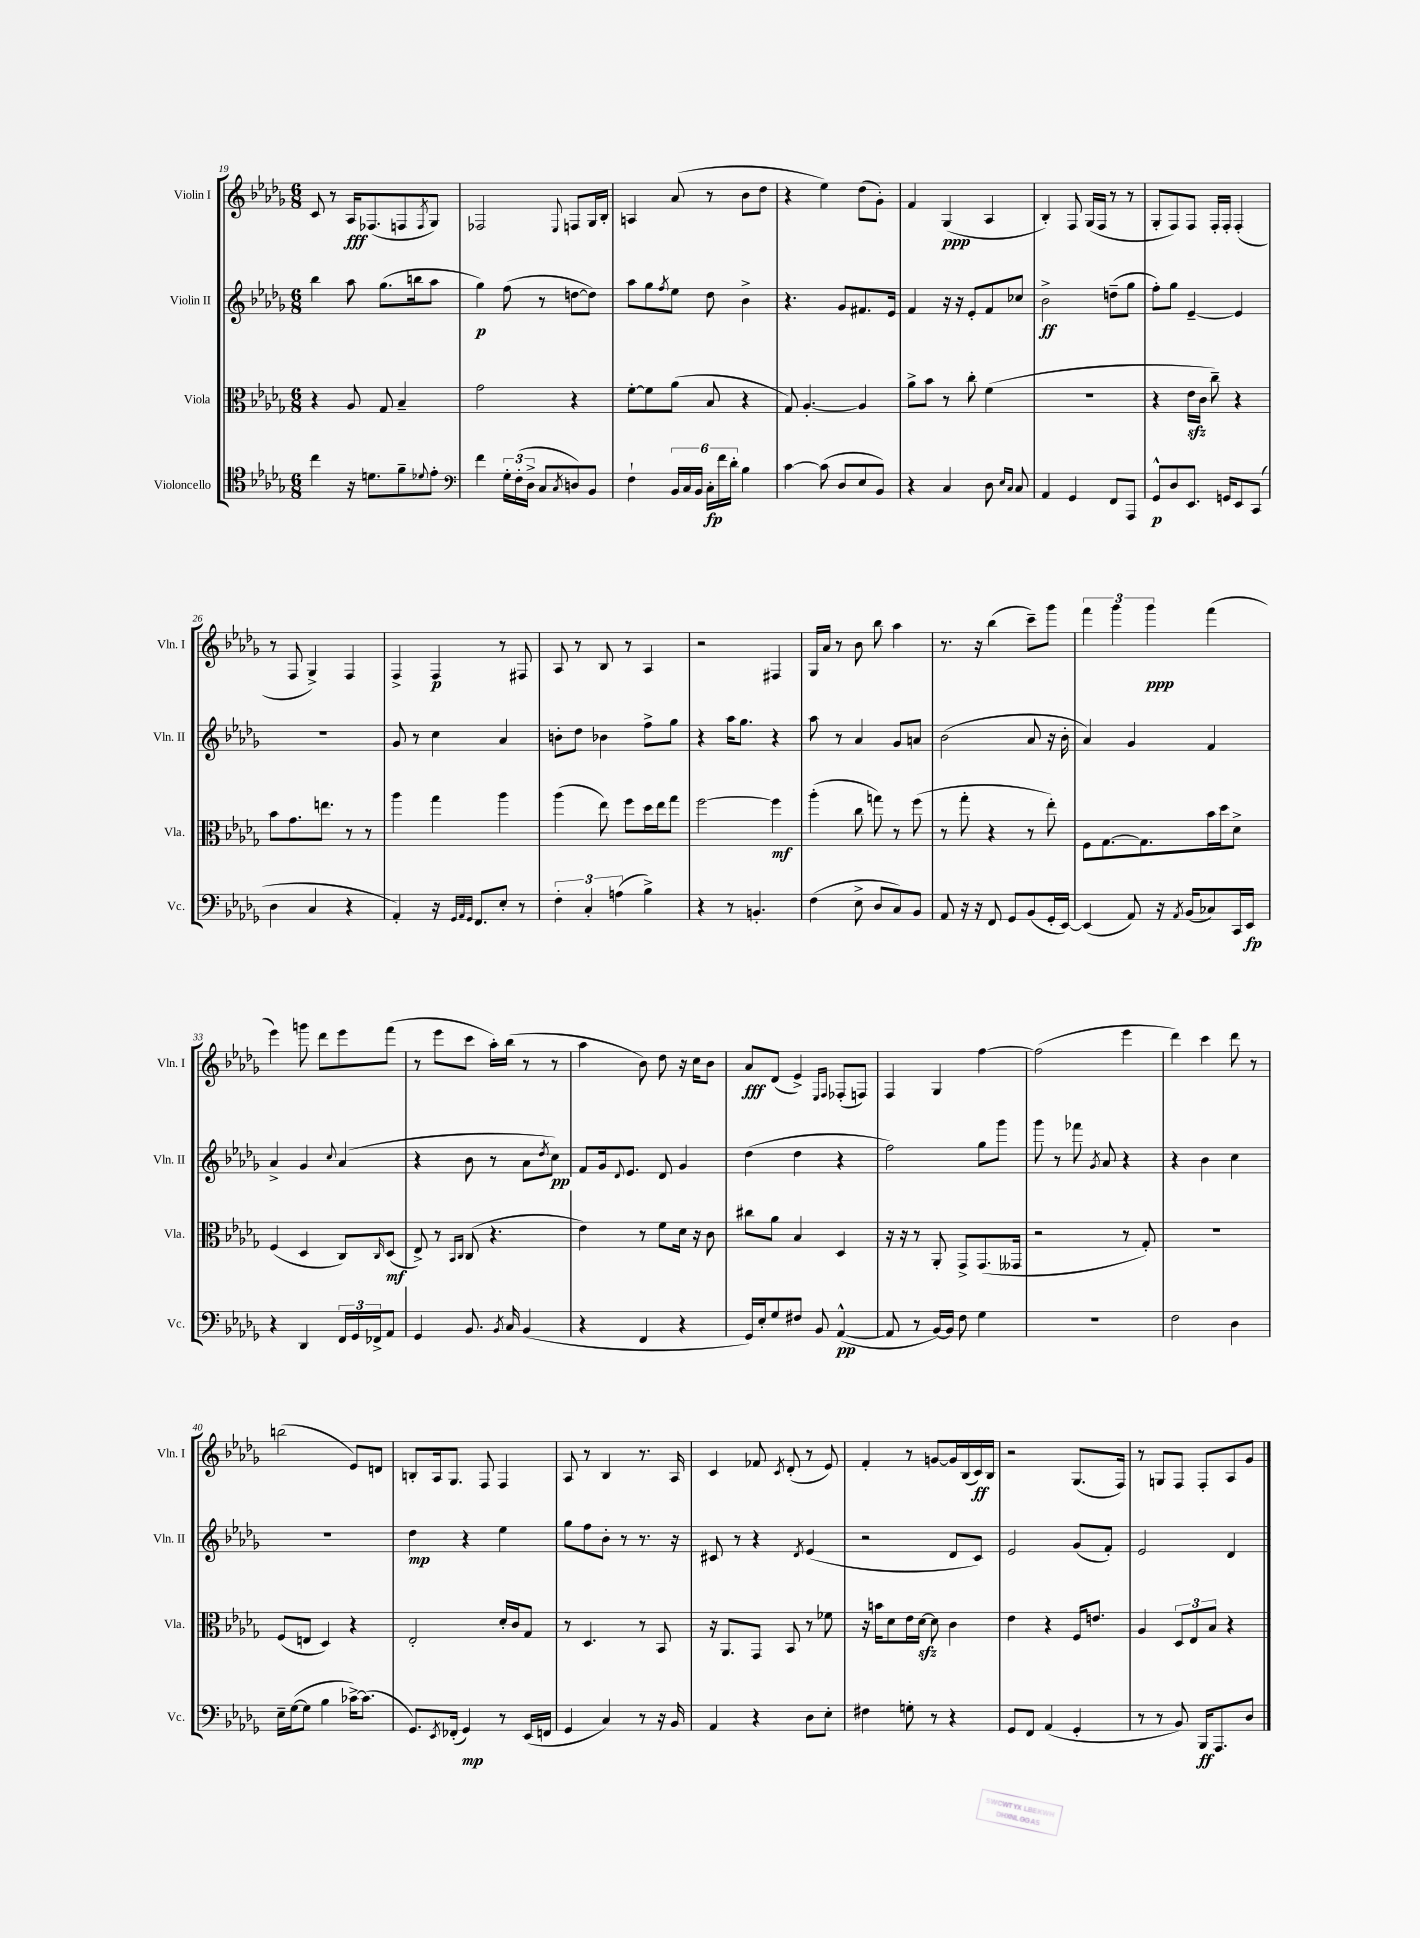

**kern	**dynam	**kern	**dynam	**kern	**dynam	**kern	**dynam
*part4	*part4	*part3	*part3	*part2	*part2	*part1	*part1
*staff4	*staff4	*staff3	*staff3	*staff2	*staff2	*staff1	*staff1
*I"Violoncello	*	*I"Viola	*	*I"Violin II	*	*I"Violin I	*
*I'Vc.	*	*I'Vla.	*	*I'Vln. II	*	*I'Vln. I	*
*clefC4	*	*clefC3	*	*clefG2	*	*clefG2	*
*k[b-e-a-d-g-]	*	*k[b-e-a-d-g-]	*	*k[b-e-a-d-g-]	*	*k[b-e-a-d-g-]	*
*M6/8	*	*M6/8	*	*M6/8	*	*M6/8	*
=19	=19	=19	=19	=19	=19	=19	=19
4cc\	.	4r	.	4bb-\	.	8c/	.
.	.	.	.	.	.	8r	.
16r	.	8A-/	.	8aa-\	.	16A-/KL	fff
8.dn\L	.	.	.	.	.	(8.F-X/	.
.	.	8G-/	.	(8.gg-\L	.	.	.
8f~\	.	4B-~/	.	.	.	8Fn/	.
.	.	.	.	16bbn\k	.	.	.
8qqd-X/	.	.	.	.	.	8qF/	.
8e-'\J	.	.	.	8aa-\J	.	8G-/J)	.
=20	=20	=20	=20	=20	=20	=20	=20
*clefF4	*	*	*	*	*	*	*
4f\	.	2g-\	.	4gg-\)	p	2F-X/	.
24G-'\LL	.	.	.	(8ff\	.	.	.
(24F'\	.	.	.	.	.	.	.
24D-^\JJ	.	.	.	.	.	.	.
8C/L	.	.	.	8r	.	.	.
8qC/	.	.	.	.	.	8qqE-/	.
8Dn/)	.	4r	.	[8ddn\L	.	8Fn/L	.
8BB-/J	.	.	.	8dd\J])	.	16G-/L	.
.	.	.	.	.	.	16B-'/JJ	.
=21	=21	=21	=21	=21	=21	=21	=21
4F`\	.	[8f'\L	.	8aa-\L	.	4An/	.
.	.	8f\]	.	8gg-\	.	.	.
.	.	.	.	8qff/	.	.	.
24BB-/LL	.	(8a-\J	.	8ee-\J	.	(8a-/	.
24C/	.	.	.	.	.	.	.
24BB-/JJ	.	.	.	.	.	.	.
24C'\LL	fp	8B-/	.	8dd-\	.	8r	.
24f\	.	.	.	.	.	.	.
24d-'\JJ	.	.	.	.	.	.	.
4B-\	.	4r	.	4b-^\	.	8b-\L	.
.	.	.	.	.	.	8dd-\J	.
=22	=22	=22	=22	=22	=22	=22	=22
[4c\	.	8G-/)	.	4.r	.	4r	.
.	.	[4.A-'/	.	.	.	.	.
(8c\]	.	.	.	.	.	4ee-\)	.
8D-/L	.	.	.	8g-/L	.	.	.
8E-/	.	4A-/]	.	8.f#X/	.	(8dd-\L	.
8BB-/J)	.	.	.	.	.	8g-'\J)	.
.	.	.	.	16e-/Jk	.	.	.
=23	=23	=23	=23	=23	=23	=23	=23
4r	.	8a-^\L	.	4f/	.	4f/	.
.	.	8b-\J	.	.	.	.	.
4C/	.	8r	.	16r	.	(4G-/	ppp
.	.	.	.	16r	.	.	.
.	.	8cc'\	.	8e-'/L	.	.	.
8D-\	.	(4f\	.	8f/	.	4A-/	.
16qqE-/LL	.	.	.	.	.	.	.
16qqC/JJ	.	.	.	.	.	.	.
8C/	.	.	.	8cc-X/J	.	.	.
=24	=24	=24	=24	=24	=24	=24	=24
4AA-/	.	2.r	.	2b-^\	ff	4B-'/)	.
4GG-/	.	.	.	.	.	8F/	.
.	.	.	.	.	.	(16G-/LL	.
.	.	.	.	.	.	16F/JJ	.
8FF/L	.	.	.	(8ddn~\L	.	8r	.
8AAA-/J	.	.	.	8gg-\J	.	8r	.
=25	=25	=25	=25	=25	=25	=25	=25
8GG-^^/L	p	4r	.	8ff'\L)	.	8G-'/L	.
8D-/	.	.	.	8gg-\J	.	8F/)	.
8.EE-/J	.	16e-zz\LL	.	[4e-~/	.	8F/J	.
.	.	16c\JJ	.	.	.	.	.
.	.	8cc~\)	.	.	.	16F'/LL	.
16GGn/KL	.	.	.	.	.	16F'/JJ	.
8EE-/	.	4r	.	4e-/]	.	(4F'/	.
(8CC/J	.	.	.	.	.	.	.
!!LO:LB:g=z
=26	=26	=26	=26	=26	=26	=26	=26
4D-\	.	8b-\L	.	2.r	.	8r	.
.	.	8.g-\	.	.	.	8F/	.
4C/	.	.	.	.	.	4G-^/)	.
.	.	8.een\J	.	.	.	.	.
4r	.	8r	.	.	.	4F/	.
.	.	8r	.	.	.	.	.
=27	=27	=27	=27	=27	=27	=27	=27
4AA-'/)	.	4aa-\	.	8g-/	.	4F^/	.
.	.	.	.	8r	.	.	.
16r	.	4gg-\	.	4cc\	.	4F/	p
32qqGG-/LLL	.	.	.	.	.	.	.
32qqAA-/	.	.	.	.	.	.	.
32qqGG-/JJJ	.	.	.	.	.	.	.
8.FF/L	.	.	.	.	.	.	.
8E-'/J	.	4aa-\	.	4a-/	.	8r	.
8r	.	.	.	.	.	8F#X/	.
=28	=28	=28	=28	=28	=28	=28	=28
6F'\	.	(4aa-\	.	8bn'\L	.	8A-/	.
.	.	.	.	8dd-\J	.	8r	.
6C'/	.	.	.	.	.	.	.
.	.	8ee-\)	.	4b-X\	.	8B-/	.
(6An\	.	.	.	.	.	.	.
.	.	8ff\L	.	.	.	8r	.
4B-^\)	.	16dd-\L	.	8ff^\L	.	4A-/	.
.	.	16ee-\J	.	.	.	.	.
.	.	8gg-\J	.	8gg-\J	.	.	.
=29	=29	=29	=29	=29	=29	=29	=29
4r	.	[2ff\	.	4r	.	2r	.
8r	.	.	.	16aa-\KL	.	.	.
.	.	.	.	8.gg-\J	.	.	.
4.BBn'/	.	.	.	.	.	.	.
.	.	4ff\]	mf	4r	.	4F#X/	.
=30	=30	=30	=30	=30	=30	=30	=30
(4F\	.	(4aa-'\	.	8aa-\	.	16G-/LL	.
.	.	.	.	.	.	16a-/JJ	.
.	.	.	.	8r	.	8r	.
8E-^\	.	8cc\	.	4a-/	.	8b-\	.
8D-/L	.	8ggn\)	.	.	.	8bb-\	.
8C/)	.	8r	.	8g-/L	.	4aa-\	.
8BB-/J	.	(8ff\	.	8an/J	.	.	.
=31	=31	=31	=31	=31	=31	=31	=31
8AA-/	.	8r	.	(2b-\	.	8.r	.
16r	.	8gg-'\	.	.	.	.	.
16r	.	.	.	.	.	16r	.
8FF/	.	4r	.	.	.	(4bb-\	.
8GG-/L	.	.	.	.	.	.	.
(8BB-/	.	8r	.	8a-/	.	8ccc~\L)	.
16GG-'/L	.	8ee-'\)	.	16r	.	8ggg-\J	.
[16EE-/JJ)	.	.	.	16b-'\	.	.	.
=32	=32	=32	=32	=32	=32	=32	=32
(4EE-/]	.	8F\L	.	4a-/)	.	6fff\	.
.	.	[8.G-\	.	.	.	.	.
.	.	.	.	.	.	6ggg-\	.
8AA-/)	.	.	.	4g-/	.	.	.
.	.	8.G-\]	.	.	.	.	.
.	.	.	.	.	.	6ggg-\	ppp
16r	.	.	.	.	.	.	.
8qAA-/	.	.	.	.	.	.	.
(16BB-/KL	.	.	.	.	.	.	.
8C-X/)	.	16b-\L	.	4f/	.	(4fff\	.
.	.	16dd-\J	.	.	.	.	.
16CC/L	.	8d-^\J	.	.	.	.	.
16EE-/JJ	fp	.	.	.	.	.	.
!!LO:LB:g=z
=33	=33	=33	=33	=33	=33	=33	=33
4r	.	(4F/	.	4a-^/	.	4eee-\)	.
4DD-/	.	4D-/	.	4g-/	.	8gggn\	.
.	.	.	.	.	.	8ddd-\L	.
.	.	.	.	8qqcc/	.	.	.
24FF/LL	.	8C/L)	.	(4a-/	.	8eee-\	.
24GG-/	.	.	.	.	.	.	.
24FF-X^/J	.	.	.	.	.	.	.
.	.	16qqC/	.	.	.	.	.
8AA-/J	.	(8D-/J	mf	.	.	(8fff\J	.
=34	=34	=34	=34	=34	=34	=34	=34
4GG-/	.	8E-^/)	.	4r	.	8r	.
.	.	8r	.	.	.	8eee-\L	.
.	.	16qqBB-/LL	.	.	.	.	.
.	.	16qqC/JJ	.	.	.	.	.
8.BB-/	.	(8C/	.	8b-\	.	8ccc\J	.
.	.	4.r	.	8r	.	16aa-'\LL)	.
8qBB-/	.	.	.	.	.	.	.
16C/	.	.	.	.	.	(16bb-\JJ	.
(4BB-/	.	.	.	8a-\L	.	8r	.
.	.	.	.	8qdd-/	.	.	.
.	.	.	.	8cc\J)	pp	8r	.
=35	=35	=35	=35	=35	=35	=35	=35
4r	.	4e-\)	.	8f/L	.	4aa-\	.
.	.	.	.	16g-/k	.	.	.
.	.	.	.	8qqd-/	.	.	.
.	.	.	.	8.e-/J	.	.	.
4FF/	.	8r	.	.	.	8b-\)	.
.	.	8f\L	.	8d-/	.	8dd-\	.
4r	.	16d-\Jk	.	4g-/	.	16r	.
.	.	16r	.	.	.	16cc\KL	.
.	.	8c\	.	.	.	8b-\J	.
=36	=36	=36	=36	=36	=36	=36	=36
16GG-/LL)	.	8cc#X\L	.	(4dd-\	.	8a-/L	fff
16E-'/J	.	.	.	.	.	.	.
8G-/	.	8a-\J	.	.	.	(8d-/J	.
8F#X/J	.	4B-/	.	4dd-\	.	4e-^/)	.
8BB-/	.	.	.	.	.	.	.
.	.	.	.	.	.	16qqE-/LL	.
.	.	.	.	.	.	16qqF/JJ	.
([4AA-^^/	pp	4D-/	.	4r	.	(8F-X'/L	.
.	.	.	.	.	.	8Fn/J)	.
=37	=37	=37	=37	=37	=37	=37	=37
8AA-/]	.	16r	.	2ff\)	.	4F/	.
.	.	16r	.	.	.	.	.
8r	.	8r	.	.	.	.	.
[16BB-/LL)	.	8AA-'/	.	.	.	4G-/	.
16BB-/JJ]	.	.	.	.	.	.	.
8F\	.	8GG-^/L	.	.	.	.	.
4G-\	.	(8.GG-/	.	8gg-\L	.	[4ff\	.
.	.	.	.	8ggg-\J	.	.	.
.	.	16GG--X/Jk	.	.	.	.	.
=38	=38	=38	=38	=38	=38	=38	=38
2.r	.	2r	.	8ggg-\	.	(2ff\]	.
.	.	.	.	8r	.	.	.
.	.	.	.	8fff-X\	.	.	.
.	.	.	.	8qg-/	.	.	.
.	.	.	.	8a-/	.	.	.
.	.	8r	.	4r	.	4eee-\	.
.	.	8G-'/)	.	.	.	.	.
=39	=39	=39	=39	=39	=39	=39	=39
2F\	.	2.r	.	4r	.	4ddd-\)	.
.	.	.	.	4b-\	.	4ccc\	.
4D-\	.	.	.	4cc\	.	8ddd-\	.
.	.	.	.	.	.	8r	.
!!LO:LB:g=z
=40	=40	=40	=40	=40	=40	=40	=40
16E-~\LL	.	(8F/L	.	2.r	.	(2bbn\	.
([16G-\J	.	.	.	.	.	.	.
8G-\J]	.	8En/J	.	.	.	.	.
4B-\	.	4D-/)	.	.	.	.	.
[16c-X^\KL)	.	4r	.	.	.	8e-/L)	.
(8.c-\J]	.	.	.	.	.	.	.
.	.	.	.	.	.	8dn/J	.
=41	=41	=41	=41	=41	=41	=41	=41
8.GG-/L)	.	2E-'/	.	4dd-\	mp	8Bn'/L	.
.	.	.	.	.	.	16A-/k	.
8qEE-/	.	.	.	.	.	.	.
(16FF-X'/Jk	.	.	.	.	.	8.G-/J	.
4GG-/)	mp	.	.	4r	.	.	.
.	.	.	.	.	.	8F/	.
8r	.	16d-'/LL	.	4ee-\	.	4F/	.
.	.	16c/J	.	.	.	.	.
(16EE-/LL	.	8G-/J	.	.	.	.	.
16FFn/JJ	.	.	.	.	.	.	.
=42	=42	=42	=42	=42	=42	=42	=42
4GG-/	.	8r	.	8gg-\L	.	8A-/	.
.	.	4.D-/	.	8ff\	.	8r	.
4C/)	.	.	.	8b-'\J	.	4B-/	.
.	.	.	.	8r	.	.	.
8r	.	8r	.	8.r	.	8.r	.
16r	.	8BB-/	.	.	.	.	.
16BB-/	.	.	.	16r	.	16A-/	.
=43	=43	=43	=43	=43	=43	=43	=43
4AA-/	.	16r	.	8c#X/	.	4c/	.
.	.	8.AA-/L	.	.	.	.	.
.	.	.	.	8r	.	.	.
4r	.	8GG-/J	.	4r	.	8f-X/	.
.	.	.	.	.	.	8qc/	.
.	.	8BB-/	.	.	.	(8d-'/	.
.	.	.	.	8qd-/	.	.	.
8D-\L	.	8r	.	(4e-/	.	8r	.
8E-'\J	.	8f-X\	.	.	.	8e-/)	.
=44	=44	=44	=44	=44	=44	=44	=44
4F#X\	.	16r	.	2r	.	4f'/	.
.	.	16bn\KL	.	.	.	.	.
.	.	8d-\	.	.	.	.	.
8Gn'\	.	16e-\L	.	.	.	8r	.
.	.	[16d-zz\JJ	.	.	.	.	.
8r	.	8d-\]	.	.	.	[8gn/L	.
4r	.	4c\	.	8d-/L	.	16g/L]	.
.	.	.	.	.	.	(16B-/	.
.	.	.	.	8c/J)	.	16c/)	ff
.	.	.	.	.	.	16B-/JJ	.
=45	=45	=45	=45	=45	=45	=45	=45
8GG-/L	.	4e-\	.	2e-/	.	2r	.
8FF/J	.	.	.	.	.	.	.
(4AA-/	.	4r	.	.	.	.	.
4GG-'/	.	16F/KL	.	(8g-/L	.	(8.G-/L	.
.	.	8.en/J	.	.	.	.	.
.	.	.	.	8f'/J)	.	.	.
.	.	.	.	.	.	16F/Jk)	.
=46	=46	=46	=46	=46	=46	=46	=46
8r	.	4A-/	.	2e-/	.	8r	.
8r	.	.	.	.	.	8Gn/L	.
8BB-/)	.	12D-/L	.	.	.	8F/J	.
.	.	12E-/	.	.	.	.	.
16BBB-/KL	ff	.	.	.	.	8F'/L	.
.	.	12B-/J	.	.	.	.	.
8.AAA-/	.	.	.	.	.	.	.
.	.	4r	.	4d-/	.	8A-/	.
8D-/J	.	.	.	.	.	8g-/J	.
==	==	==	==	==	==	==	==
*-	*-	*-	*-	*-	*-	*-	*-
